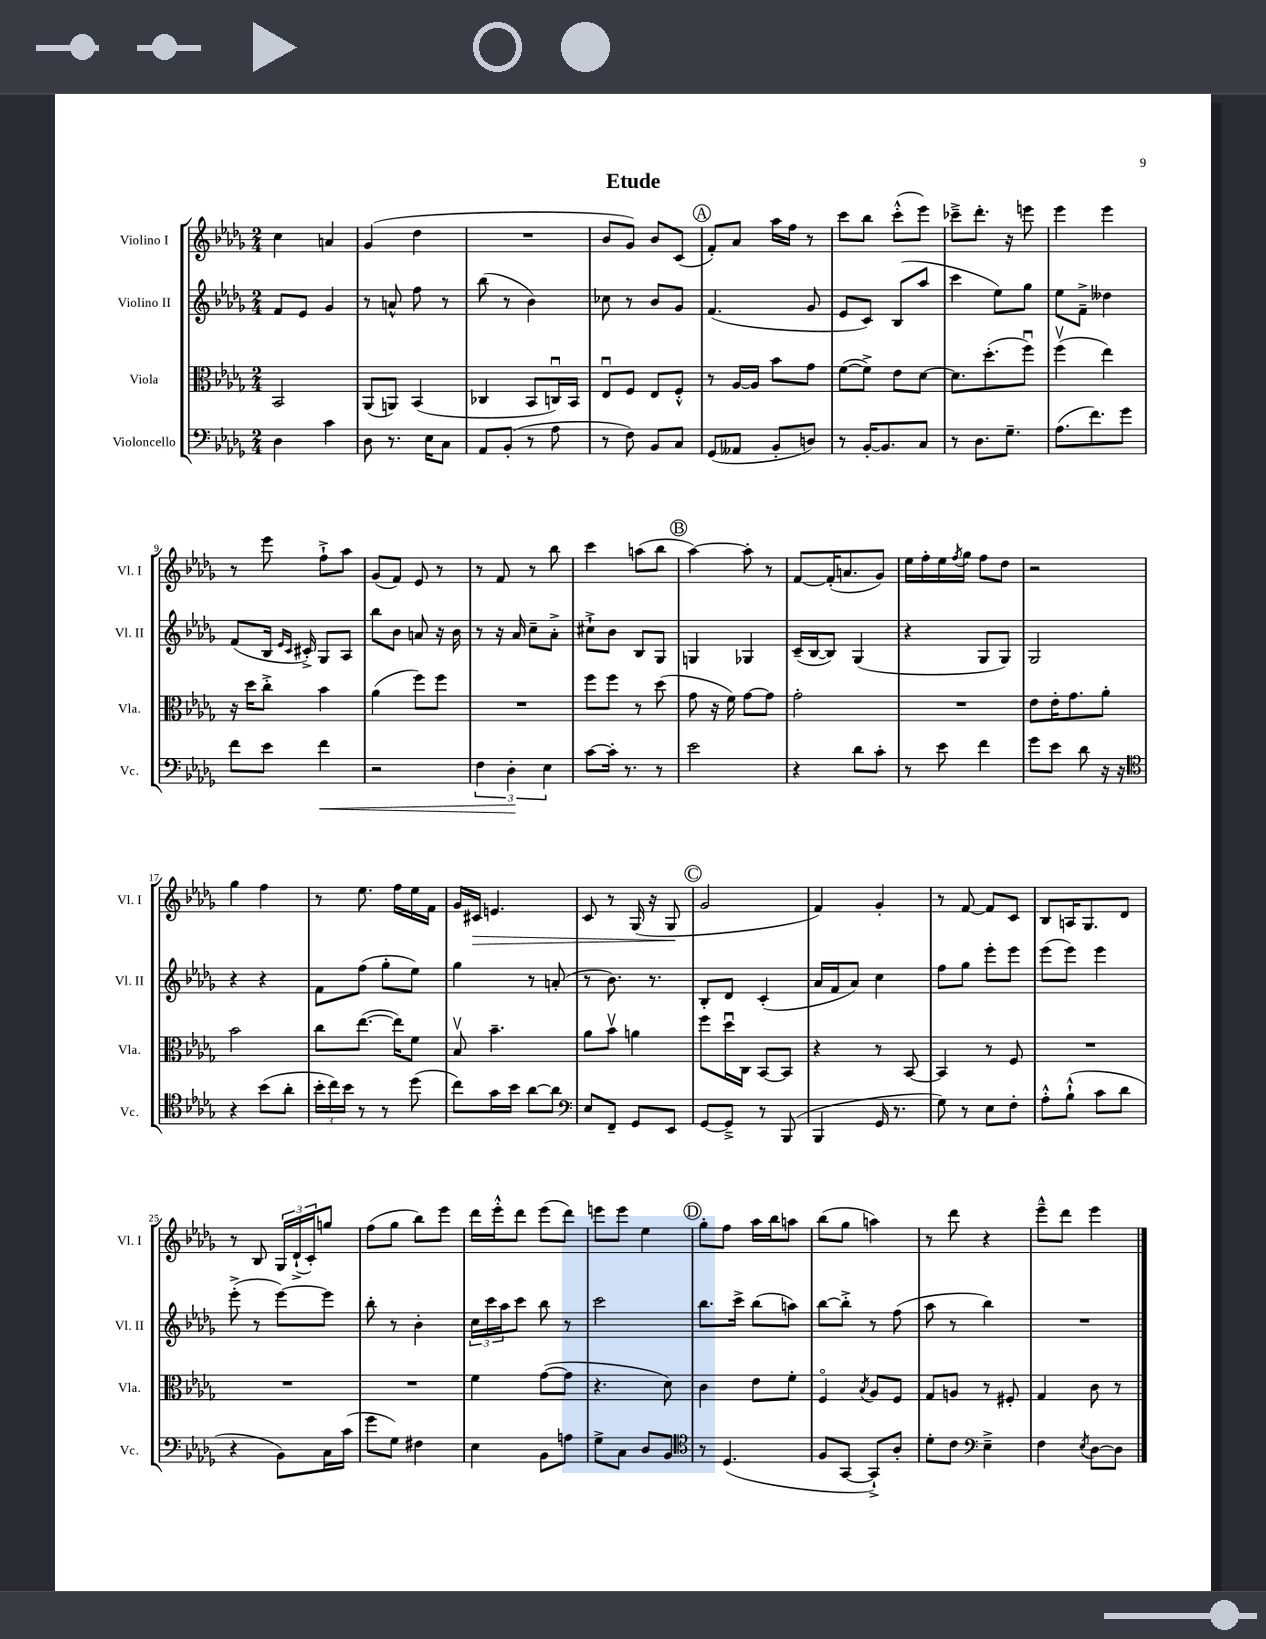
\header { title = "Etude" }
<<
\new StaffGroup <<
\new Staff = "s0" \with { instrumentName = "Violino I" shortInstrumentName = "Vl. I" } {
    \clef treble \key des \major \numericTimeSignature \time 2/4
    c''4 a'4 |
    ges'4( des''4 |
    R2 |
    bes'8 ges'8) bes'8 c'8( |
    \mark \markup { \circle "A" } f'8-.) aes'8 aes''16 f''16 r8 |
    c'''8 bes''8 c'''8-.-^( ees'''8) |
    ces'''8---> des'''8.-. r16 e'''8 |
    ees'''4 ees'''4 |
    r8 ees'''8 f''8-!-> aes''8 |
    ges'8( f'8) ees'8 r8 |
    r8 f'8 r8 bes''8 |
    c'''4 a''8( bes''8 |
    \mark \markup { \circle "B" } aes''4~) aes''8-. r8 |
    f'8~ f'16-.( a'8. ges'8) |
    ees''16 f''16-. ees''16 \acciaccatura { f''8 } ges''16 f''8 des''8 |
    r2 |
    ges''4 f''4 |
    r8 ees''8. f''16 ees''16 f'16 |
    ges'16 cis'16\> e'4. |
    c'8 r8 ges16( r16 ges8\! |
    \mark \markup { \circle "C" } ges'2 |
    f'4) ges'4-. |
    r8 f'8~ f'8 c'8 |
    bes8 a16 ges8. des'8 |
    r8 bes8 \tuplet 3/2 { ges16 des'16-!->( c'16-.) } g''8 |
    f''8( ges''8 bes''8) ees'''8 |
    des'''16 ees'''16-.-^ des'''8 ees'''8( des'''8) |
    e'''8 e'''8 ees''4 |
    \mark \markup { \circle "D" } ges''8-. f''8 aes''16 bes''16 a''8 |
    bes''8( ges''8 a''4) |
    r8 des'''8 r4 |
    ees'''8---^ des'''8 ees'''4 \bar "|." |
}
\new Staff = "s1" \with { instrumentName = "Violino II" shortInstrumentName = "Vl. II" } {
    \clef treble \key des \major \numericTimeSignature \time 2/4
    f'8 ees'8 ges'4 |
    r8 a'8-^ f''8 r8 |
    bes''8( r8 bes'4) |
    ces''8 r8 bes'8 ges'8 |
    \mark \markup { \circle "A" } f'4.( ges'8 |
    ees'8 c'8) bes8( aes''8 |
    c'''4 ees''8) ges''8 |
    ees''8 f'8---> deses''4 |
    f'8( bes16 \grace { ees'16 c'16 } cis'16-.->) ges8 aes8 |
    bes''8 bes'8 a'8 r16 bes'16 |
    r8 r16 aes'16 c''8-- aes'8-.-> |
    cis''8-!-> bes'8 bes8 ges8 |
    \mark \markup { \circle "B" } g4 ges4 |
    c'16--( bes16~ bes8) ges4( |
    r4 ges8 ges8) |
    ges2 |
    r4 r4 |
    f'8 f''8( ges''8-. ees''8) |
    ges''4 r8 a'8-.( |
    r8 bes'8.) r8. |
    \mark \markup { \circle "C" } bes8-. des'8 c'4-.( |
    aes'16 f'16 aes'8) c''4 |
    f''8 ges''8 ees'''8-. ees'''8 |
    ees'''8( ees'''8) ees'''4 |
    ees'''8-.->( r8 ees'''8~) ees'''8 |
    bes''8-. r8 bes'4-. |
    \tuplet 3/2 { c''16 c'''16 aes''16 } c'''8 bes''8 r8 |
    c'''2 |
    \mark \markup { \circle "D" } bes''8. c'''16-> bes''8( a''8) |
    bes''8~ bes''8-.-> r8 f''8( |
    aes''8 r8 bes''4) |
    R2 \bar "|." |
}
\new Staff = "s2" \with { instrumentName = "Viola" shortInstrumentName = "Vla." } {
    \clef alto \key des \major \numericTimeSignature \time 2/4
    bes,2 |
    aes,8( a,8) bes,4( |
    ces4 bes,8 c16\downbow) bes,16 |
    ees8\downbow f8 ees8 f8-.-^ |
    \mark \markup { \circle "A" } r8 aes16~ aes16 bes'8 ges'8 |
    f'8~( f'8->) ees'8 des'8~ |
    des'8. des''8.-.( f''8\downbow) |
    f''4\upbow( ees''4) |
    r16 des''16 c''8-.-> bes'4 |
    aes'4( f''8) f''8 |
    R2 |
    f''8 f''8 r8 des''8( |
    \mark \markup { \circle "B" } ges'8 r16 f'16) ges'8~ ges'8 |
    ges'2-. |
    R2 |
    ees'8 ees'16-. ges'8. aes'8-. |
    bes'2 |
    c''8 ees''8.~( ees''16) f'8 |
    bes8\upbow bes'4.-- |
    aes'8 bes'8\upbow a'4 |
    \mark \markup { \circle "C" } f''8 des''16\downbow c16 bes,8~ bes,8 |
    r4 r8 bes,8~ |
    bes,4 r8 f8 |
    R2 |
    R2 |
    R2 |
    f'4 ges'8~( ges'8 |
    r4. des'8) |
    \mark \markup { \circle "D" } c'4 ees'8 f'8-. |
    f4\flageolet \acciaccatura { bes8 } aes8 f8 |
    ges8 a8 r8 fis8-. |
    ges4 c'8 r8 \bar "|." |
}
\new Staff = "s3" \with { instrumentName = "Violoncello" shortInstrumentName = "Vc." } {
    \clef bass \key des \major \numericTimeSignature \time 2/4
    des4 c'4 |
    des8 r8. ees16 c8 |
    aes,8 bes,8-.( r8 aes8 |
    r8 f8) bes,8 c8 |
    \mark \markup { \circle "A" } ges,8( aeses,8 bes,8-. d8) |
    r8 bes,16~-. bes,8. c8 |
    r8 des8. ges8.-- |
    aes8.( f'8.) ges'8 |
    f'8 ees'8 f'4\< |
    r2 |
    \tuplet 3/2 { f4 des4-.\! ees4 } |
    c'8~ c'16-. r8. r8 |
    \mark \markup { \circle "B" } ees'2 |
    r4 des'8 c'8-. |
    r8 ees'8 f'4 |
    ges'8 ees'8 des'8 r16 r16 |
    \clef tenor r4 bes'8( aes'8-. |
    \tuplet 3/2 { bes'16-. c''16) bes'16 } r8 r8 des''8( |
    c''8) ges'16 bes'16 aes'8~ aes'8 |
    \clef bass ees8 f,8-- ges,8 ees,8 |
    \mark \markup { \circle "C" } ges,8~ ges,8---> r8 bes,,8( |
    bes,,4 ges,16 r8. |
    ges8) r8 ees8 f8-. |
    aes8-.-^ bes8-!-^( c'8 des'8 |
    r4 bes,8) c16 c'16( |
    ges'8 ges8) fis4 |
    ees4 bes,8 a8 |
    ges8-> c8 des8 bes,8 |
    \mark \markup { \circle "D" } \clef tenor r8 des4.( |
    f8 ges,8~ ges,8-!->) aes8-. |
    des'8-. c'8 \clef bass ees4---> |
    f4 \acciaccatura { ees8 } des8~ des8 \bar "|." |
}
>>
>>
